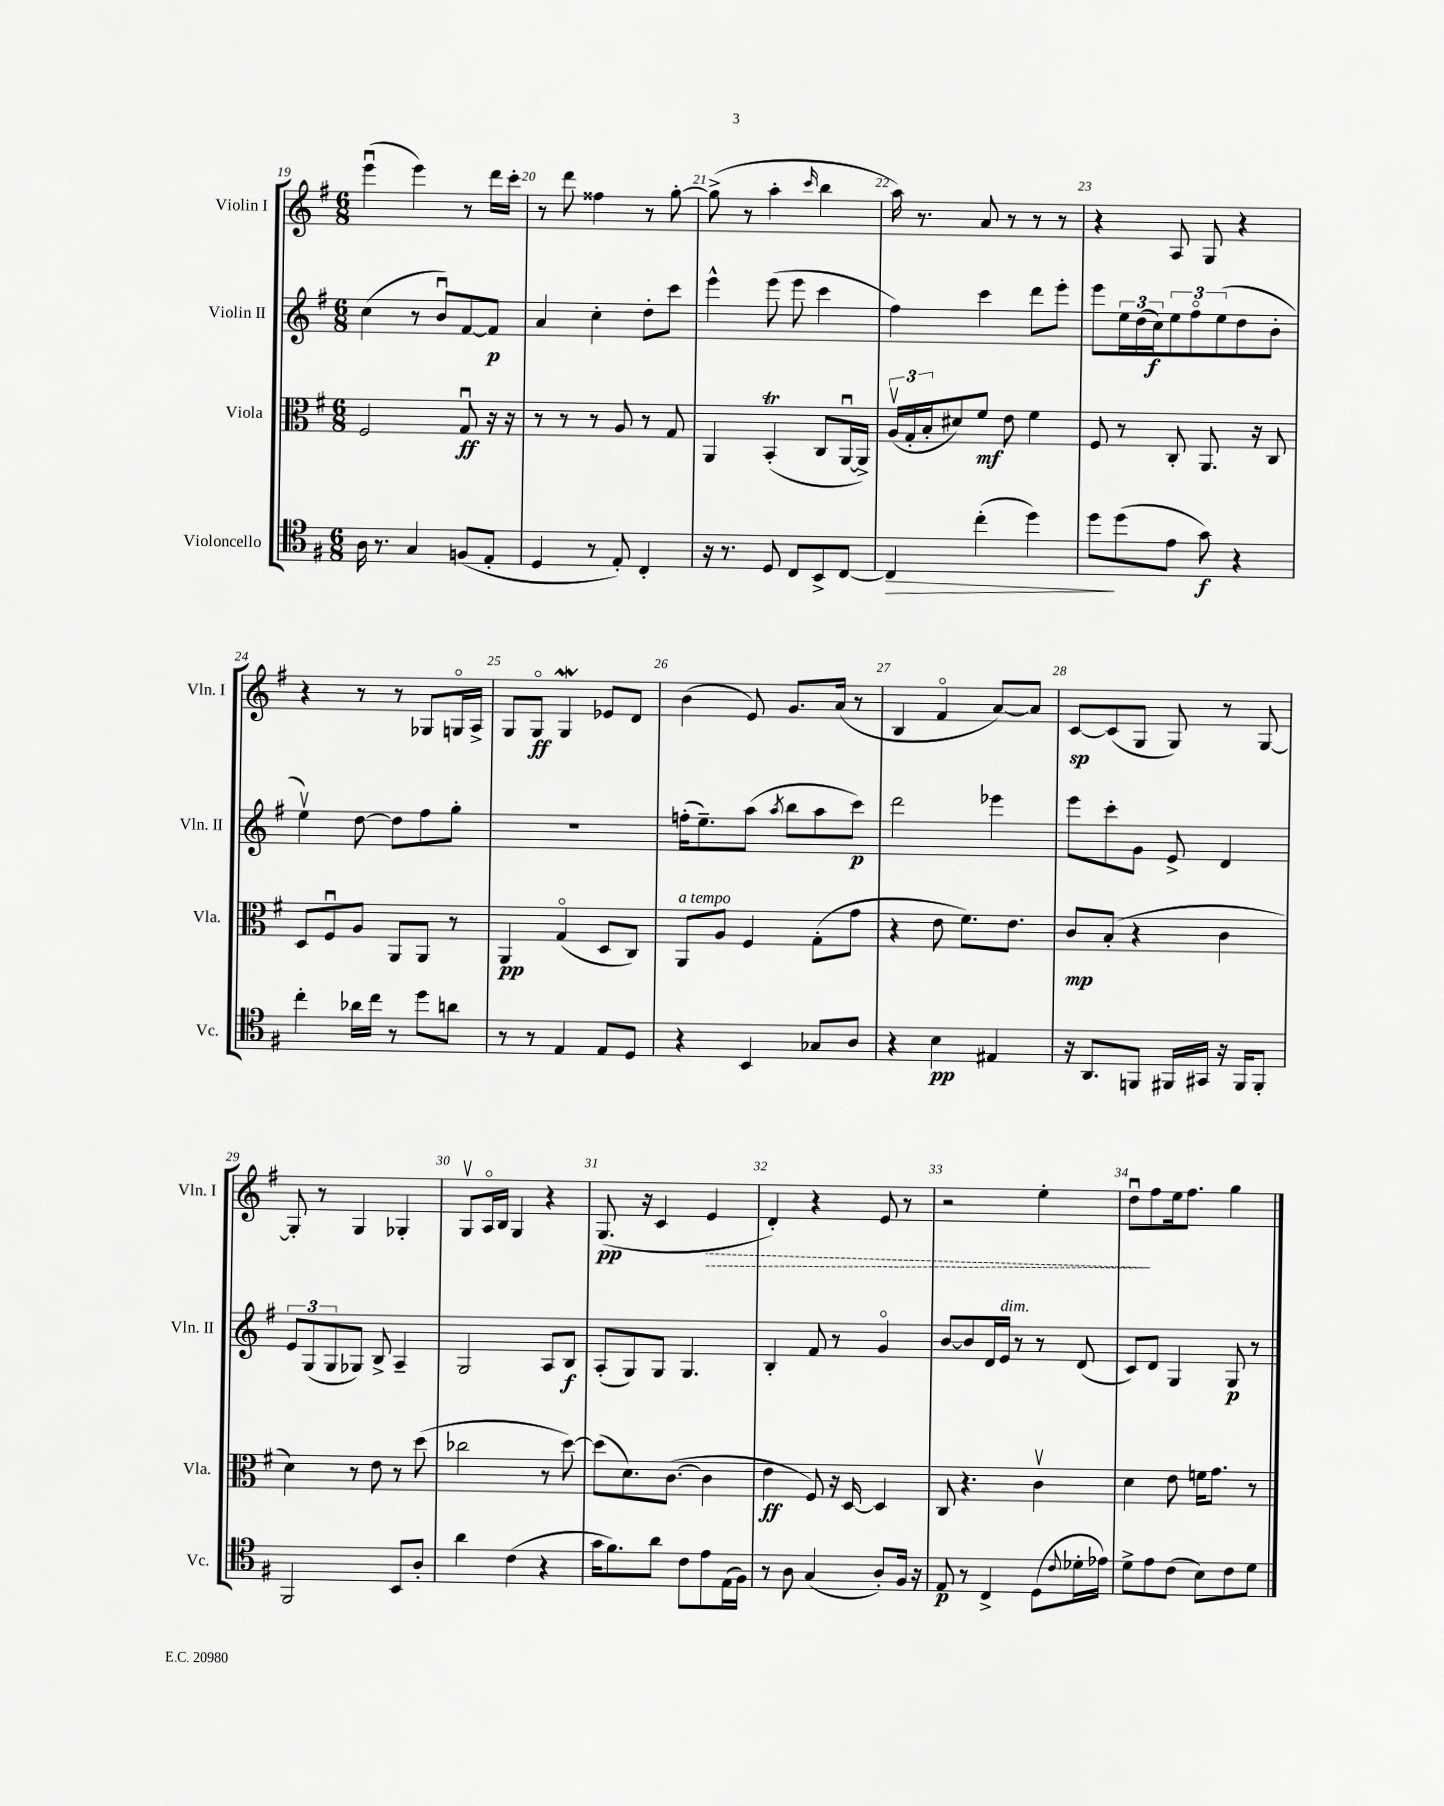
<<
\new StaffGroup <<
\new Staff = "s0" \with { instrumentName = "Violin I" shortInstrumentName = "Vln. I" } {
    \clef treble \key g \major \numericTimeSignature \time 6/8
    e'''4\downbow( e'''4) r8 d'''16 c'''16-. |
    r8 d'''8 fisis''4 r8 g''8~-. |
    g''8->( r8 a''4-. \grace { c'''16 } b''4 |
    a''16) r8. a'8 r8 r8 r8 |
    r4 a8 g8 r4 |
    r4 r8 r8 ges8 g16\flageolet a16-> |
    g8 g8\flageolet\ff g4\mordent ees'8 d'8 |
    b'4( e'8) g'8. a'16( r8 |
    b4 fis'4\flageolet a'8~) a'8 |
    c'8~\sp c'8( g8 g8) r8 g8~ |
    g8-. r8 g4 ges4-. |
    g8\upbow a16\flageolet b16 g4 r4 |
    g8.\pp( r16 c'4 \once \override Hairpin.style = #'dashed-line e'4\> |
    d'4-.) r4 e'8 r8 |
    r2 e''4-. |
    d''8\downbow\! fis''8 e''16 fis''8. g''4 \bar "|." |
}
\new Staff = "s1" \with { instrumentName = "Violin II" shortInstrumentName = "Vln. II" } {
    \clef treble \key g \major \numericTimeSignature \time 6/8
    c''4( r8 b'8\downbow) fis'8~ fis'8\p |
    a'4 c''4-. d''8-. c'''8 |
    e'''4-^ e'''8( e'''8 c'''4 |
    fis''4) c'''4 d'''8 e'''8-. |
    e'''8 \tuplet 3/2 { e''16 d''16( c''16\f) } \tuplet 3/2 { e''8 fis''8\flageolet e''8( } d''8 b'8-. |
    e''4\upbow) d''8~ d''8 fis''8 g''8-. |
    R2. |
    f''16-.( e''8.--) a''8( \acciaccatura { a''8 } b''8 a''8 c'''8\p) |
    d'''2 ees'''4 |
    e'''8 c'''8-. g'8 e'8-> d'4 |
    \tuplet 3/2 { e'8 g8( g8 } ges8) b8-> a4-- |
    g2 a8 b8\f |
    a8-.( g8) g8 g4. |
    b4-. fis'8 r8 g'4\flageolet |
    b'8~ b'8 d'16 e'16^\markup { \italic "dim." } r8 r8 d'8( |
    c'8) d'8 g4 g8\p r8 \bar "|." |
}
\new Staff = "s2" \with { instrumentName = "Viola" shortInstrumentName = "Vla." } {
    \clef alto \key g \major \numericTimeSignature \time 6/8
    fis2 g8\downbow\ff r16 r16 |
    r8 r8 r8 a8 r8 g8 |
    a,4 b,4-.\trill( c8 a,16~\downbow a,16->) |
    \tuplet 3/2 { a16\upbow( g16-. b16-. } dis'8) fis'8\mf e'8 fis'4 |
    fis8 r8 c8-. a,8. r16 c8 |
    d8 fis8\downbow a8 a,8 a,8 r8 |
    a,4\pp g4\flageolet( d8 c8) |
    a,8^\markup { \italic "a tempo" } a8 fis4 g8-.( g'8 |
    r4 e'8 fis'8.) e'8. |
    c'8\mp b8-.( r4 c'4 |
    d'4) r8 e'8 r8 d''8( |
    ces''2 r8 d''8~) |
    d''8( d'8.) c'8.~( c'4 |
    e'4\ff fis8) r16 d16~ d4 |
    c8 r4. c'4\upbow |
    d'4 e'8 f'16 g'8. r8 \bar "|." |
}
\new Staff = "s3" \with { instrumentName = "Violoncello" shortInstrumentName = "Vc." } {
    \clef tenor \key g \major \numericTimeSignature \time 6/8
    a16 r8. g4 f8( e8-. |
    d4 r8 e8-.) c4-. |
    r16 r8. d8 c8 b,8-> c8~ |
    c4\> c''4-.( d''4) |
    d''8\! d''8( e'8 g'8\f) r4 |
    c''4-. aes'16 c''16 r8 d''8 a'8 |
    r8 r8 e4 e8 d8 |
    r4 b,4 ges8 a8 |
    r4 b4\pp eis4 |
    r16 a,8. f,8 fis,16 gis,16 r16 fis,16 fis,8-. |
    fis,2 b,8 a8-. |
    a'4 c'4( r4 |
    g'16 fis'8.) a'8 c'8 e'8 e16( fis16) |
    r8 a8 g4( a8-.) fis16 r16 |
    e8\p r8 c4-> d8( \appoggiatura { c'8 } des'16-. ees'16) |
    d'8-> e'8 c'8( b8) c'8 d'8 \bar "|." |
}
>>
>>
\layout { \context { \Score currentBarNumber = #19 \override BarNumber.break-visibility = ##(#f #t #t) barNumberVisibility = #all-bar-numbers-visible } }
